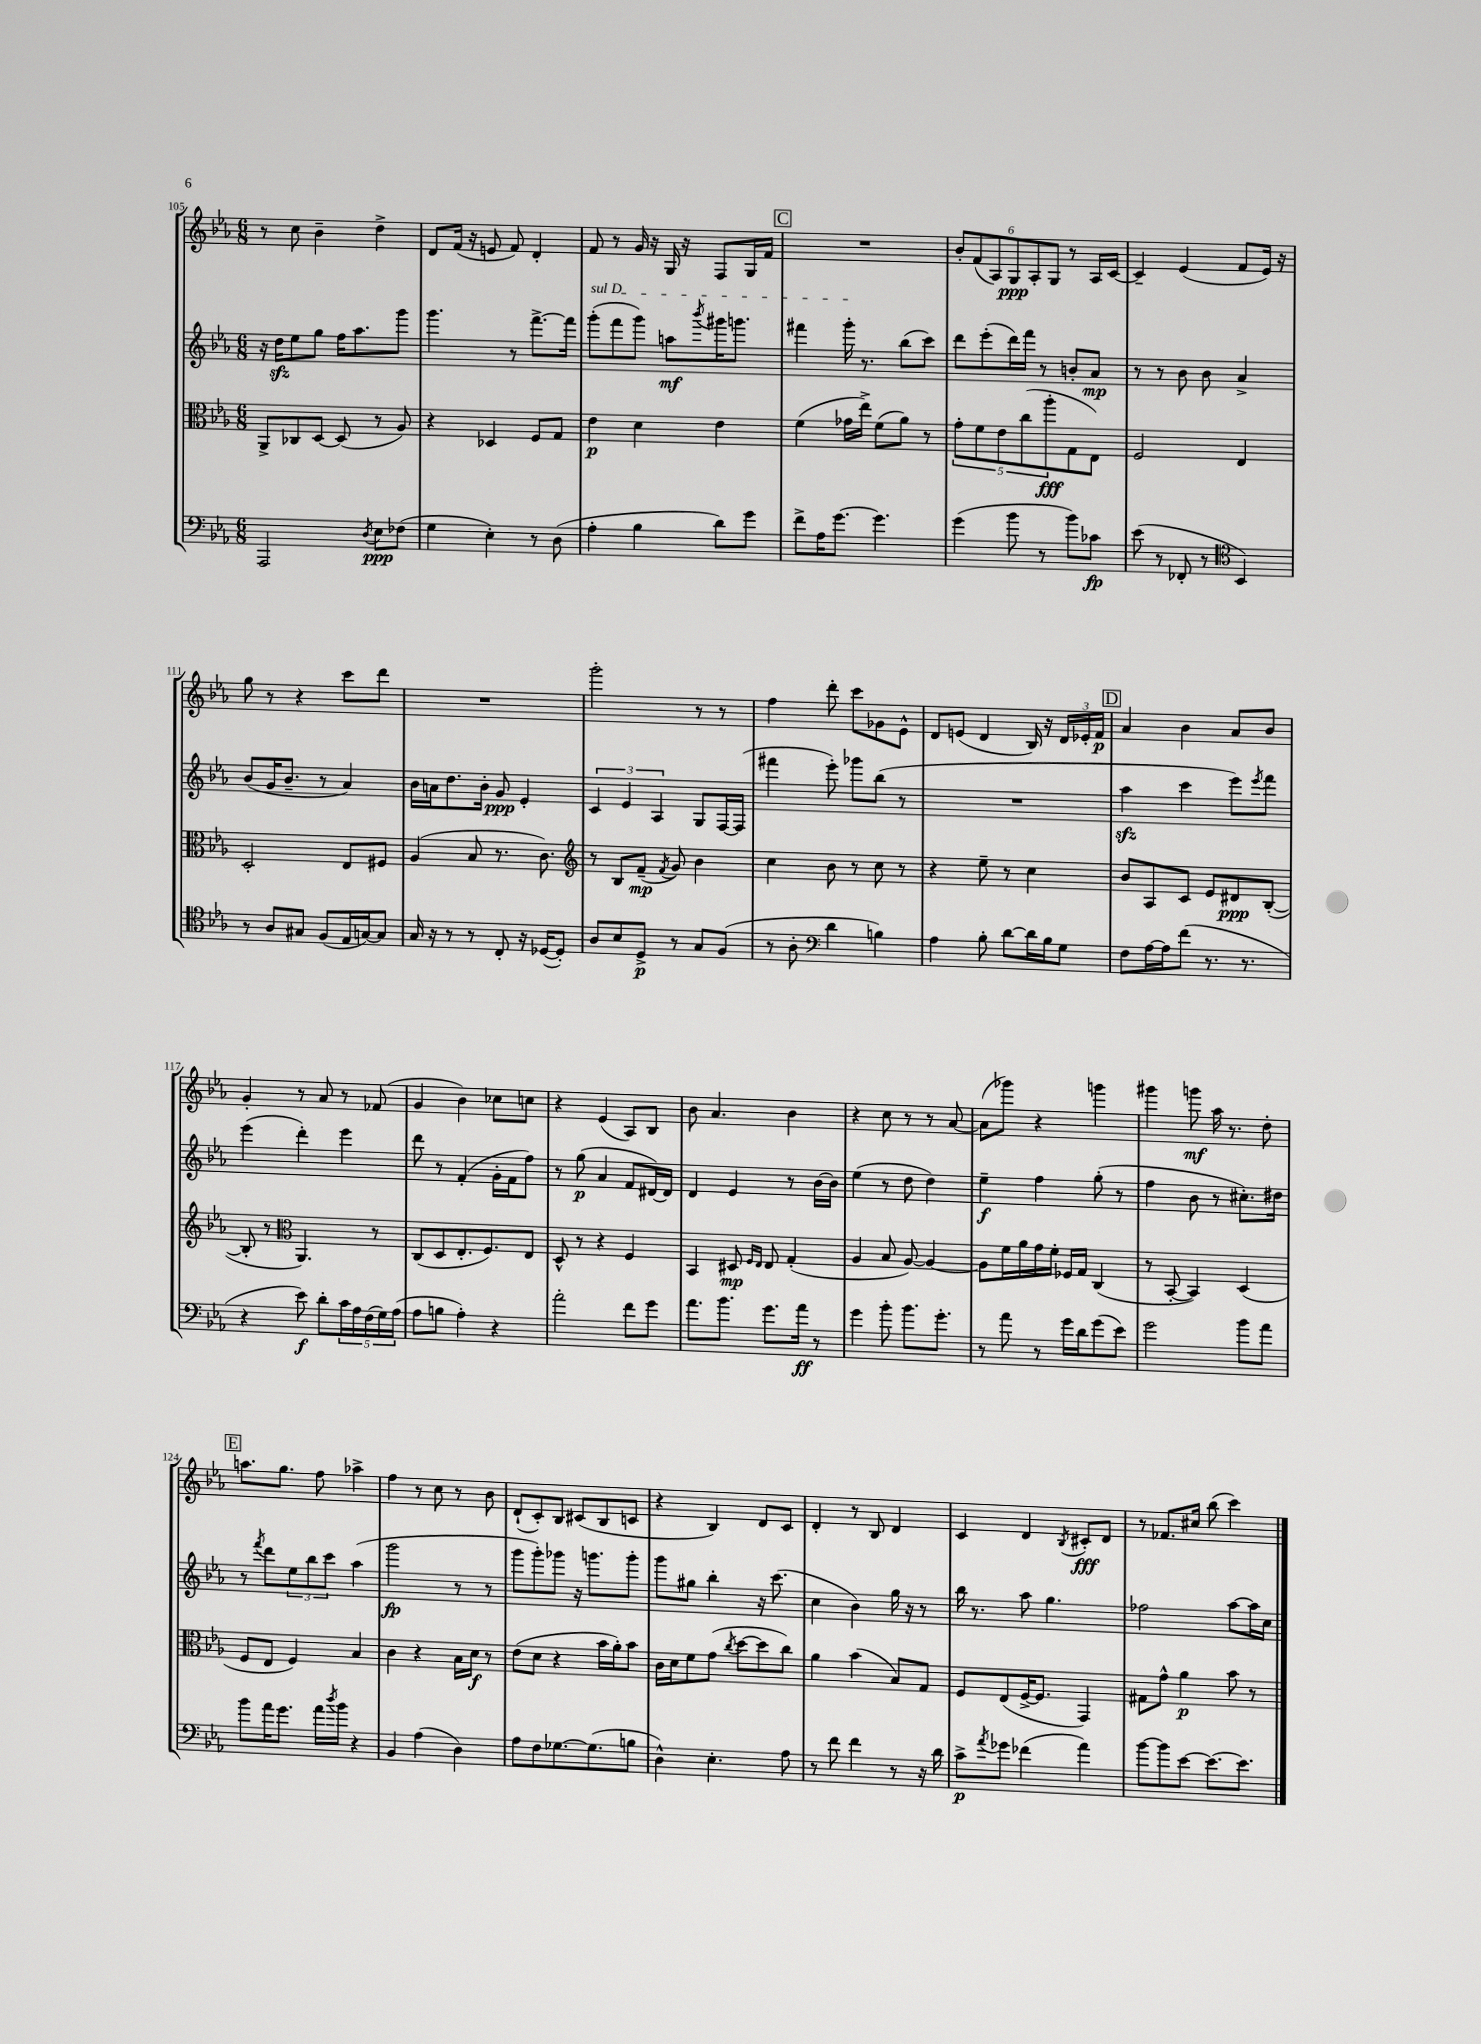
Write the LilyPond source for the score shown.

<<
\new StaffGroup <<
\new Staff = "s0" {
    \clef treble \key ees \major \numericTimeSignature \time 6/8
    r8 c''8 bes'4-- d''4-> |
    d'8 f'16( r16 e'8 f'8) d'4-. |
    f'8 r8 g'16 r16 g16 r16 f8 g16 f'16 |
    \mark \markup { \box "C" } R2. |
    \tuplet 6/4 { bes'8-. f'8( aes8) g8\ppp aes8-. g8 } r8 aes16 c'16~ |
    c'4-- ees'4( f'8 ees'16) r16 |
    g''8 r8 r4 c'''8 d'''8 |
    R2. |
    g'''2-. r8 r8 |
    f''4 d'''8-. c'''8 ges'8 ees'8-^ |
    d'8 e'8( d'4 bes16) r16 \tuplet 3/2 { d'16 ees'16-. f'16\p } |
    \mark \markup { \box "D" } aes'4 bes'4 aes'8 bes'8 |
    g'4-. r8 aes'8 r8 fes'8( |
    g'4 bes'4) ces''8 c''8 |
    r4 ees'4( aes8) bes8 |
    bes'8 aes'4. bes'4 |
    r4 c''8 r8 r8 aes'8~ |
    aes'8( ges'''8) r4 g'''4 |
    gis'''4 g'''8\mf aes''16 r8. d''8-. |
    \mark \markup { \box "E" } a''8. g''8. f''8 aes''4-> |
    f''4 r8 c''8 r8 bes'8 |
    d'8-!( c'8-.) bes8 cis'8( bes8 c'8 |
    r4 bes4) d'8 c'8 |
    d'4-. r8 bes8 d'4 |
    c'4 d'4 \acciaccatura { bes8 } cis'8-.\fff d'8 |
    r8 fes'8. cis''16 bes''8( c'''4) \bar "|." |
}
\new Staff = "s1" {
    \clef treble \key ees \major \numericTimeSignature \time 6/8
    r16 d''16\sfz ees''8 g''8 f''16 aes''8. g'''8 |
    g'''4. r8 f'''8.~-> f'''16 |
    \once \override TextSpanner.bound-details.left.text = \markup { \italic "sul D" } g'''8-.\startTextSpan( f'''8 g'''8) a''8\mf \acciaccatura { bes'''8 } gis'''16 g'''8. |
    \mark \markup { \box "C" } fis'''4 g'''16-.\stopTextSpan r8. bes''8( c'''8) |
    d'''8 ees'''8-.( d'''16) f'''16 r8 b'8-. aes'8\mp |
    r8 r8 bes'8 bes'8 aes'4-> |
    bes'8( g'16 bes'8.-- r8 aes'4) |
    bes'16 a'16 d''8. bes'16-. g'8\ppp ees'4-. |
    \tuplet 3/2 { c'4 ees'4 aes4 } g8 f16~ f16( |
    fis'''4 ees'''8-.) ges'''8 bes''8( r8 |
    R2. |
    \mark \markup { \box "D" } aes''4\sfz c'''4 ees'''8) \acciaccatura { ees'''8 } f'''8 |
    ees'''4( d'''4-.) ees'''4 |
    d'''8 r8 f'4-.( g'16-. f'16 f''8) |
    r8 g''8\p( aes'4 f'8 dis'16~) dis'16 |
    d'4 ees'4 r8 bes'16~ bes'16 |
    ees''4( r8 d''8 d''4) |
    ees''4--\f f''4 g''8-.( r8 |
    f''4 bes'8 r8 cis''8.-.) dis''16 |
    \mark \markup { \box "E" } r8 \acciaccatura { f'''8 } d'''8 \tuplet 3/2 { ees''8 bes''8 c'''8 } aes''4( |
    g'''2\fp r8 r8 |
    g'''8 g'''8-.) ges'''8 r16 g'''8. g'''8-. |
    g'''8 gis''8 bes''4-. r16 c'''8.( |
    c''4 bes'4) g''16 r16 r8 |
    bes''16 r8. aes''8 g''4. |
    fes''2 aes''8~ aes''16 c''16 \bar "|." |
}
\new Staff = "s2" {
    \clef alto \key ees \major \numericTimeSignature \time 6/8
    aes,8-> ces8 d8~ d8( r8 aes8) |
    r4 des4 f8 g8 |
    ees'4\p d'4 ees'4 |
    \mark \markup { \box "C" } f'4( ges'16 ees''16->) f'8( aes'8) r8 |
    \tuplet 5/4 { g'8-. f'8 ees'8 c''8( aes''8-.\fff } g8 ees8) |
    f2 ees4 |
    d2-. ees8 fis8 |
    aes4( bes8 r8. c'8.) |
    \clef treble r8 bes8 f'8--\mp( \acciaccatura { f'8 } g'8) bes'4 |
    c''4 bes'8 r8 c''8 r8 |
    r4 ees''8-- r8 c''4 |
    \mark \markup { \box "D" } bes'8 aes8 c'8 ees'8 dis'8\ppp bes8~-.( |
    bes8-. r8 \clef alto aes,4.) r8 |
    c8( d8 ees8.-. f8.) ees8 |
    d8-^ r8 r4 f4 |
    bes,4 dis8\mp \grace { f16 ees16 } ees8 g4-.( |
    aes4 bes8 aes8~) aes4~ |
    aes8 f'16 aes'16 g'16 f'16-. fes16 g16 c4( |
    r8 bes,8~-. bes,4) d4( |
    \mark \markup { \box "E" } f8 ees8 f4) bes4 |
    c'4 r4 bes16 d'16\f r8 |
    ees'8( d'8 r4 bes'16 aes'16-.) bes'8 |
    c'16 d'16 f'8 g'8( \acciaccatura { c''8 } d''8~ d''8 c''8) |
    aes'4 bes'4( bes8) g8 |
    f8 ees8( f16~-> f8. g,4) |
    gis8 g'8-^ aes'4\p bes'8 r8 \bar "|." |
}
\new Staff = "s3" {
    \clef bass \key ees \major \numericTimeSignature \time 6/8
    aes,,2 \acciaccatura { d8 } ees8\ppp fes8( |
    g4 ees4-.) r8 d8( |
    aes4-. bes4 d'8) g'8 |
    \mark \markup { \box "C" } f'8-> aes16 g'8.~ g'4. |
    g'4( bes'8 r8 bes'8) ces'8\fp |
    ees'8( r8 fes,8-. r8 \clef tenor bes,4) |
    r8 aes8 gis8 f8( ees16 g16~) g8 |
    g16 r16 r8 r8 c8-. r16 des16~( des8-.) |
    aes8 bes8 d8->\p r8 g8 f8( |
    r8 aes8-. \clef bass d'4 b4) |
    aes4 bes8-. d'8~ d'16 bes16 g8 |
    \mark \markup { \box "D" } f8 aes16~ aes16 f'8( r8. r8. |
    r4 ees'8\f) d'8-. \tuplet 5/4 { c'16 aes16 f16( g16) aes16( } |
    aes8 b8 aes4-.) r4 |
    aes'2-. f'8 g'8 |
    aes'8. bes'8. g'8. aes'16\ff r8 |
    g'4 bes'8-. bes'8. g'8.-. |
    r8 aes'8 r8 g'16 d'16 g'8( ees'8) |
    g'2 bes'8 aes'8 |
    \mark \markup { \box "E" } bes'8 aes'16 g'8. aes'16 \acciaccatura { d''8 } bes'16 r4 |
    bes,4 aes4( d4) |
    aes8 f8 ges8.~ ges8.( b8 |
    d4-^) ees4.-. aes8 |
    r8 f'8 f'4 r8 r16 d'16 |
    c'8->\p \acciaccatura { aes'8 } ges'8 fes'4( aes'4) |
    bes'8~ bes'8 ees'8~ ees'8.~ ees'8. \bar "|." |
}
>>
>>
\layout { \context { \Score currentBarNumber = #105 } }
